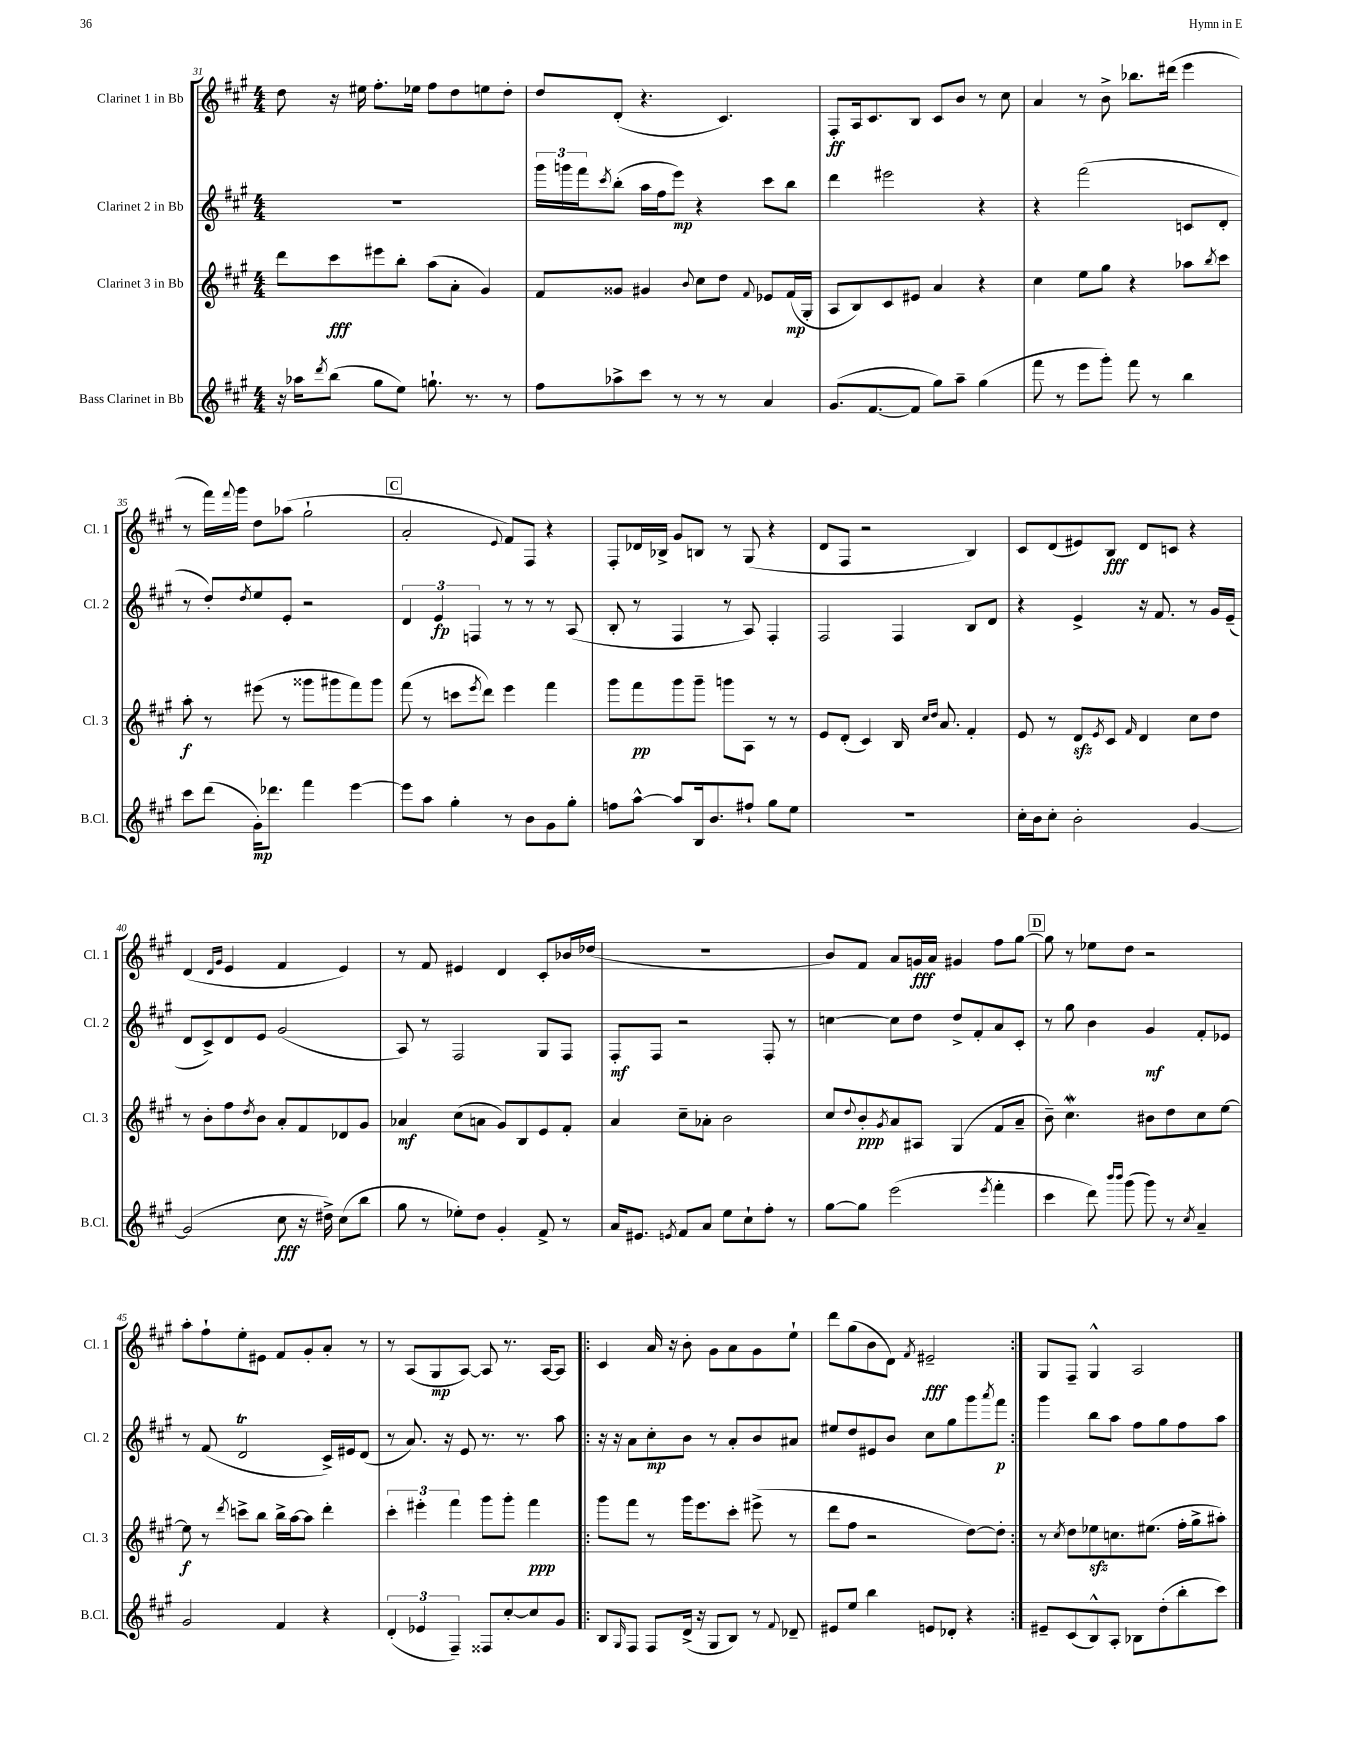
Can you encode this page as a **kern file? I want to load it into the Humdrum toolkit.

**kern	**kern	**kern	**kern
*staff4	*staff3	*staff2	*staff1
*clefG2	*clefG2	*clefG2	*clefG2
*k[f#c#g#]	*k[f#c#g#]	*k[f#c#g#]	*k[f#c#g#]
*M4/4	*M4/4	*M4/4	*M4/4
16r	8ddd\L	1r	8dd\
16aa-\LK	.	.	.
8qddd/	.	.	.
(8bb\J	8ccc#\	.	16r
.	.	.	16ee#\
8gg#\L	8eee#\	.	8.ff#'\L
8ee\J)	8bb'\J	.	.
.	.	.	16ee-\Jk
8.gg`\	(8aa\L	.	8ff#\L
.	8a'\J	.	8dd\
8.r	.	.	.
.	4g#/)	.	8ee\
8r	.	.	8dd'\J
=	=	=	=
8ff#\L	8f#/L	24ggg#\LL	8dd/L
.	.	24ggg\	.
.	.	24fff#\J	.
.	.	8qccc#/	.
8aa-^\	8g##/J	(8bb'\J	(8d'/J
8ccc#\J	4g#/	16aa\LL	4.r
.	.	16ff#\J	.
8r	.	8eee\J)	.
.	8qqb/	.	.
8r	8cc#\L	4r	.
8r	8dd\J	.	4.c#/)
.	8qqf#/	.	.
4a/	8e-/L	8ccc#\L	.
.	(16f#/L	8bb\J	.
.	16G#'/JJ	.	.
=	=	=	=
(8.g#/L	8A/L	4ddd\	8F#'/L
.	8B/)	.	16A/k
[8.f#/	.	.	8.c#/
.	8c#/	2eee#\	.
8f#/]J	8e#/J	.	8B/J
8gg#\L)	4a/	.	8c#/L
8aa~\J	.	.	8b/J
(4gg#\	4r	4r	8r
.	.	.	8cc#\
=	=	=	=
8fff#\	4cc#\	4r	4a/
8r	.	.	.
8eee\L	8ee\L	(2fff#\	8r
8ggg#'\J)	8gg#\J	.	8b^\
8fff#\	4r	.	8.bb-\L
8r	.	.	.
.	.	.	(16ddd#\Jk
4bb\	8aa-\L	8c/L	4eee\
.	8qbb/	.	.
.	8ccc#\J	8d'/J	.
=	=	=	=
8ccc#\L	8aa'\	8r	8r
(8ddd\J	8r	8dd'/L)	16fff#\LL)
.	.	.	8qqfff#/
.	.	.	16ggg#\JJ
.	.	8qdd/	.
16g#'\LK)	(8eee#\	8ee/	8dd\L
8.ddd-\J	.	.	.
.	8r	8e'/J	(8aa-\J
4fff#\	8ggg##\L	2r	2gg#`\
.	8ggg#\	.	.
[4eee\	8fff#\)	.	.
.	8ggg#\J	.	.
=	=	=	=
8eee\]L	(8fff#\	6d/	2a'/
8aa\J	8r	.	.
.	.	6e/	.
4gg#'\	8ccc\L	.	.
.	.	6F/	.
.	8qeee/	.	.
.	8ddd\J)	.	.
.	.	.	8qqe/
8r	4eee\	8r	8f#/L)
8b\L	.	8r	8F#/J
8g#\	4fff#\	8r	4r
8gg#'\J	.	(8A/	.
=	=	=	=
8ff\L	8ggg#\L	8B'/	8F#'/L
[8aa^^\J	8fff#\	8r	16d-/L
.	.	.	16B-^/JJ
8aa/]L	8ggg#\	4F#/	8g#/L
16B/k	8ggg#~\J	.	8B/J
8.b/	.	.	.
.	8ggg\L	8r	8r
8ff#`/J	8A\J	8A/)	(8G#/
8gg#\L	8r	4F#'/	4r
8ee\J	8r	.	.
=	=	=	=
1r	8e/L	2F#/	8d/L
.	(8d'/J	.	8F#/J
.	4c#/)	.	2r
.	16B/	4F#/	.
.	16qqcc#/LL	.	.
.	16qqdd/JJ	.	.
.	8.a/	.	.
.	4f#'/	8B/L	4B/)
.	.	8d/J	.
=	=	=	=
16cc#'\LL	8e/	4r	8c#/L
16b\J	.	.	.
8cc#'\J	8r	.	(8d/
2b'\	8d/L	4e^/	8e#/)
.	8qe/	.	.
.	8c#/J	.	8B/J
.	16qqf#/	.	.
.	4d/	16r	8d/L
.	.	8.f#/	.
.	.	.	8c/J
[4g#/	8cc#\L	8r	4r
.	8dd\J	16g#/LL	.
.	.	(16e~/JJ	.
=	=	=	=
(2g#/]	8r	8d/L	(4d/
.	8b'\L	8c#^/)	.
.	.	.	16qqd/LL
.	.	.	16qqg#/JJ
.	8ff#\	8d/	4e/
.	8qdd/	.	.
.	8b\J	8e/J	.
8cc#\	8a'/L	(2g#/	4f#/
16r	8f#/	.	.
16dd#^\)	.	.	.
(8cc#\L	8d-/	.	4e/)
8bb\J	8g#/J	.	.
=	=	=	=
8gg#\	4a-/	8A/)	8r
8r	.	8r	8f#/
8ee-'\L)	(8cc#\L	2F#/	4e#/
8dd\J	8a\J	.	.
4g#'/	8g#/L)	.	4d/
.	8B/	.	.
8f#^/	8e/	8G#/L	8c#'/L
8r	8f#'/J	8F#/J	16b-/L
.	.	.	(16dd-/JJ
=	=	=	=
16a/LK	4a/	8F#'/L	1r
8.e#/J	.	.	.
.	.	8F#/J	.
8qe/	.	.	.
8f#/L	8cc#~\L	2r	.
8a/J	8a-'\J	.	.
8ee\L	2b\	.	.
8cc#`\	.	.	.
8ff#'\J	.	8F#'/	.
8r	.	8r	.
=	=	=	=
[8gg#\L	8cc#/L	[4cc\	8b/L)
.	8qqdd/	.	.
8gg#\]J	8b'/	.	8f#/J
.	8qg#/	.	.
(2eee\	8a/	8cc\]L	8a/L
.	8A#/J	8dd\J	16g/L
.	.	.	16a/JJ
.	(4G#/	8dd^/L	4g#/
.	.	8f#'/	.
8qeee/	.	.	.
4fff#'\	8f#/L	8a/	8ff#\L
.	8a~/J	8c#'/J	[8gg#\J
=	=	=	=
4ccc#\	8b~\)	8r	8gg#\]
.	4.cc#\	8gg#\	8r
8ddd\)	.	4b\	8ee-\L
16qqbbb/LL	.	.	.
16qqbbb/JJ	.	.	.
(8ggg#\	.	.	8dd\J
8ggg#\)	8b#\L	4g#/	2r
8r	8dd\	.	.
8qcc#/	.	.	.
4a~/	8cc#\	8f#'/L	.
.	[8ee\J	8e-/J	.
=	=	=	=
2g#/	8ee\]	8r	8aa'\L
.	8r	(8f#/	8ff#`\
.	8qddd/	.	.
.	8ccc^\L	2d/	8ee'\
.	8bb\J	.	8e#\J
4f#/	16bb^\LL	.	8f#/L
.	[16aa\J	.	.
.	8aa\]J	.	8g#'/
4r	4ddd'\	16c#^/LL)	8a'/J
.	.	16e#/J	.
.	.	(8d/J	8r
=	=	=	=
(6d'/	6ccc#'\	8r	8r
.	.	8.a/)	(8A/L
6e-/	6eee#'\	.	.
.	.	.	8G#/
.	.	16r	.
6F#~/)	6fff#\	.	.
.	.	8e/	[8A/J)
8F##/L	8ggg#\L	8.r	8A/]
[8cc#'/	8ggg#'\J	.	8.r
.	.	8.r	.
8cc#/]	4fff#\	.	.
.	.	.	[16A/LK
8g#/J	.	8aa\	8A/]J
=!|:	=!|:	=!|:	=!|:
8B/L	8ggg#\L	16r	4c#/
.	.	16r	.
16qqG#/	.	.	.
8F#/J	8fff#\J	8a\L	.
8F#/L	8r	8cc#'\	16a/
.	.	.	16r
(16d^/Jk	16ggg#\LK	8b\J	8b'\
16r	8.eee\	.	.
8G#/L	.	8r	8g#\L
8B/J)	8ccc#'\J	8a'/L	8a\
8r	(8eee#^\	8b/	8g#\
8qqf#/	.	.	.
8d-~/	8r	8a#/J	8ee`\J
=	=	=	=
8e#/L	8ddd\L	8ee#/L	8ddd\L
8ee/J	8ff#\J	8dd/	(8gg#\
4bb\	2r	8e#/	8b\
.	.	8b/J	8d\J)
.	.	.	8qf#/
8e/L	.	8cc#\L	2e#~/
8d-'/J	.	8gg#\	.
4r	[8dd\L)	8ggg#\	.
.	.	8qaaa/	.
.	8dd'\]J	8fff#\J	.
=:|!	=:|!	=:|!	=:|!
8e#~/L	8r	4ggg#\	8G#/L
.	8qcc#/	.	.
(8c#/	8dd\L	.	8F#~/J
8B^^/)	8ee-\	8bb\L	4G#^^/
8A'/J	8.cc\	8aa\J	.
8B-\L	.	8ff#\L	2A/
.	(8.ee#\J	.	.
(8dd'\	.	8gg#\	.
8bb'\	16ff#'\LL	8ff#\	.
.	16gg#^\J	.	.
8ccc#\J)	8aa#'\J)	8aa\J	.
==	==	==	==
*-	*-	*-	*-
